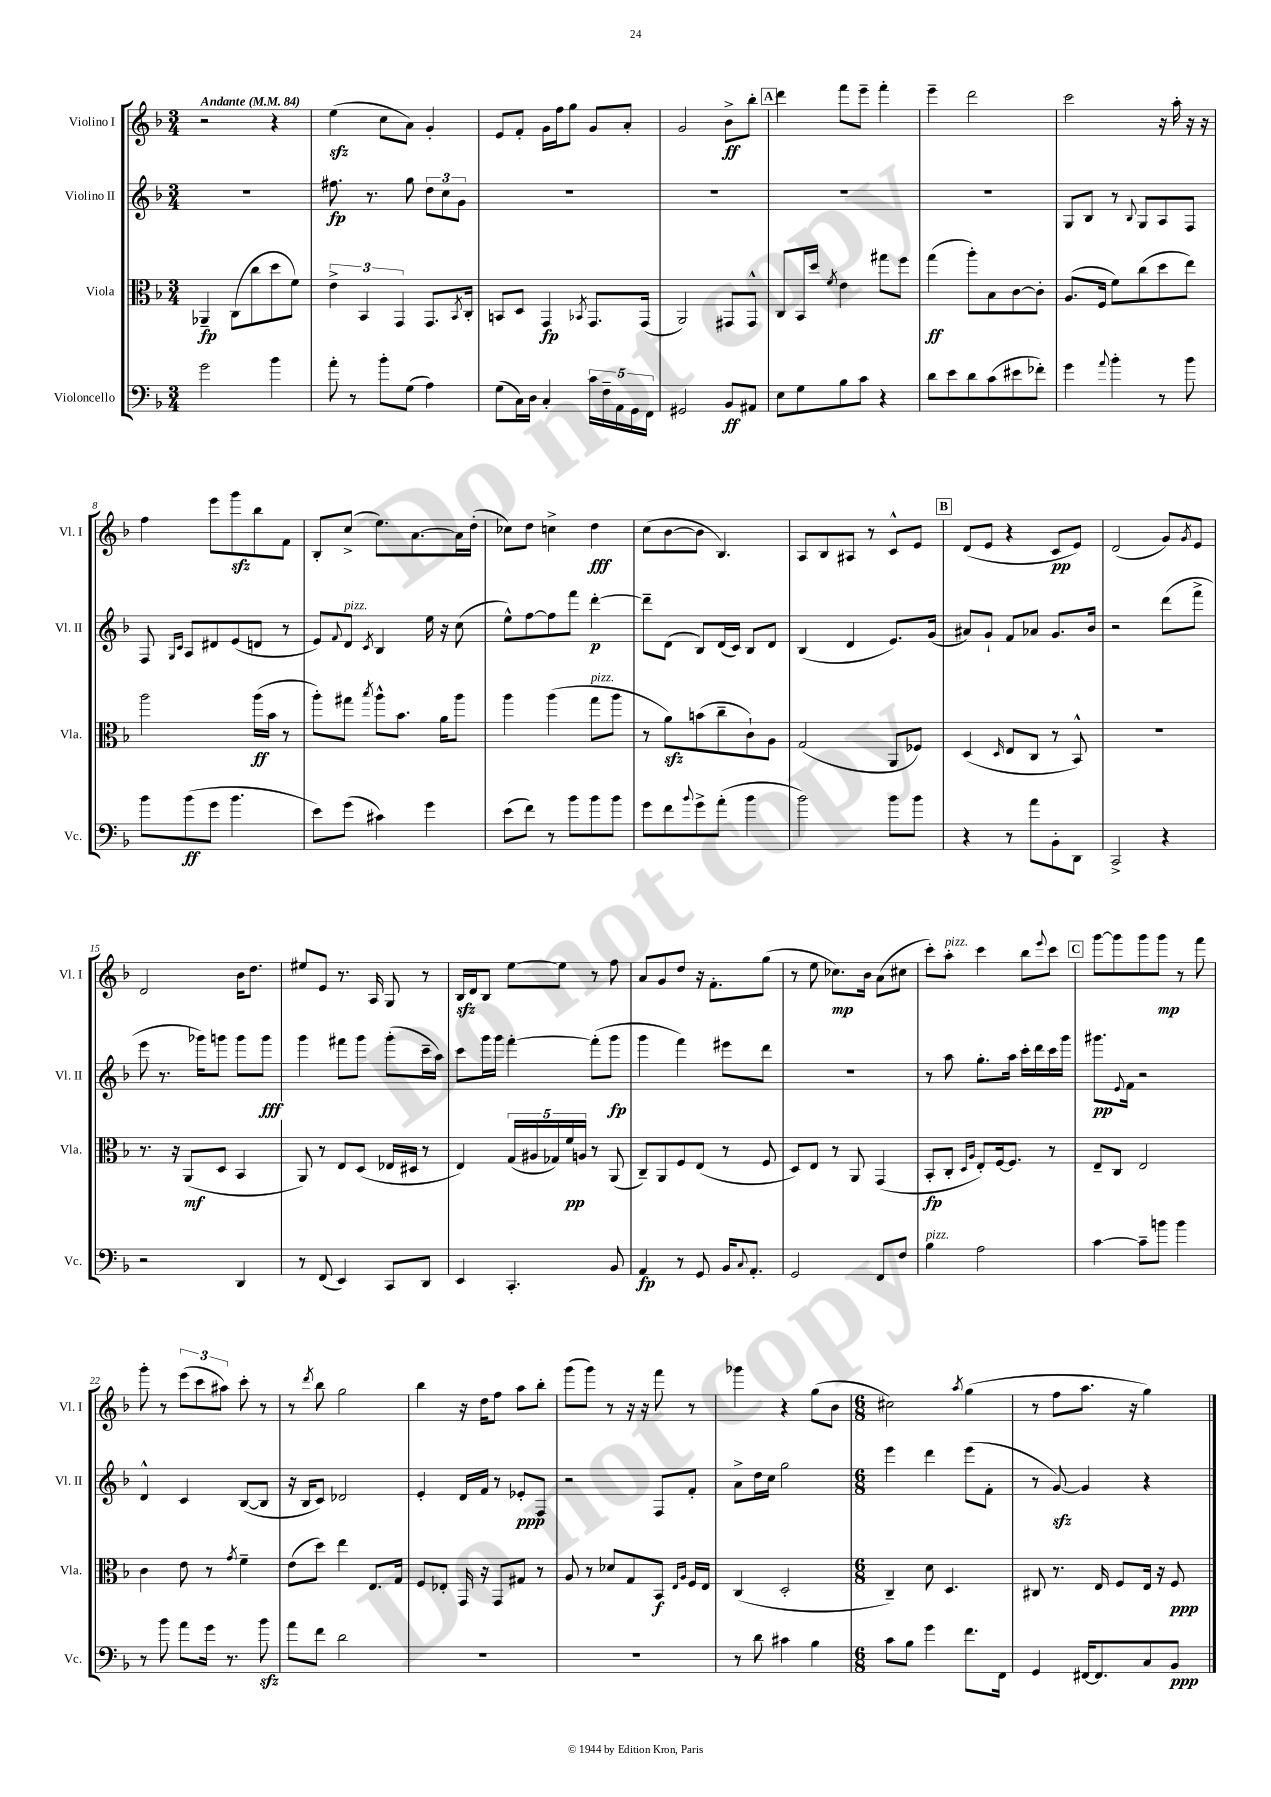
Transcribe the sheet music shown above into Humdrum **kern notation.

**kern	**kern	**kern	**kern
*staff4	*staff3	*staff2	*staff1
*clefF4	*clefC3	*clefG2	*clefG2
*k[b-]	*k[b-]	*k[b-]	*k[b-]
*M3/4	*M3/4	*M3/4	*M3/4
*MM84	*MM84	*MM84	*MM84
2g	4AA-~	2.r	2r
.	(8C	.	.
.	8cc	.	.
4b-	8dd	.	4r
.	8f)	.	.
=	=	=	=
8a'	6e^	8.ff#	(4ee
8r	.	.	.
.	6BB-	.	.
.	.	8.r	.
8b-'	.	.	8cc
.	6GG	.	.
(8G	.	8gg	8a)
4A)	8.GG	12dd	4g'
.	.	12cc	.
.	.	12g	.
.	8qBB-	.	.
.	16C'	.	.
=	=	=	=
(8G	8BB	2.r	8e
16C)	8D	.	8f'
16D	.	.	.
4C'	4GG	.	16g
.	.	.	16ff
.	.	.	8gg
.	8qBB-	.	.
20c	8.GG	.	8g
20F~	.	.	.
20AA	.	.	.
.	.	.	8a'
20GG	.	.	.
.	(16GG	.	.
20FF	.	.	.
=	=	=	=
2GG#	2AA)	2.r	2g
8BB-	8GG#	.	8b-^
8AA#	8GG#^^	.	8bb-'
=	=	=	=
8E	8C	2.r	4ddd
8G	16BB-	.	.
.	16dd	.	.
.	8qf	.	.
8B-	4e	.	8fff
8c	.	.	8eee~
4r	8gg#	.	4fff'
.	8ff	.	.
=	=	=	=
8d	(4gg	2.r	4eee~
8e	.	.	.
8d	8aa')	.	2ddd
(8c	8B-	.	.
8e#	[8c	.	.
8f-')	8c']	.	.
=	=	=	=
4g	(8.A	8G	2ccc
.	.	8B-	.
.	16F	.	.
8qqa	.	.	.
4b-'	8f)	8r	.
.	.	8qqB-	.
.	(8cc	8G	.
8r	8dd	8A	16r
.	.	.	16aa'
8b-	8ee)	8F	16r
.	.	.	16r
=	=	=	=
8b-	2aa	8F	4ff
.	.	16qqG	.
.	.	16qqc	.
(8b-	.	8A	.
8g	.	8d#	8eee
4.b-	.	(8e	8ggg
.	(16aa	8d	8bb-
.	16b-	.	.
.	8r	8r	8f
=	=	=	=
8e)	8aa')	8e)	8B-'
.	.	8qqf	.
(8g	8gg#	8d	(8cc^
.	8qbb-	8qc	.
4c#)	8aa^^	4B-	8.ee)
.	8.b-	.	.
.	.	.	[8.a
4g	.	16ee	.
.	16a	16r	.
.	8aa	(8cc	16a]
.	.	.	(16dd'
=	=	=	=
(8e	4aa	8ee^^)	8cc-)
8f)	.	[8ff	8dd
8r	(4aa	8ff]	4cc^
8b-	.	8fff	.
8b-	8gg	[4ddd'	4dd
8b-	8aa	.	.
=	=	=	=
8g	8r	8ddd~]	(8cc
8f	8a)	(8d	[8b-
8qqb-	.	.	.
8g^	(8b	8B-)	8b-]
(8a'	8cc~	(16d	4.B-)
.	.	16c)	.
4b-	8c`)	8B-	.
.	8A	8d	.
=	=	=	=
2b-)	(2G	(4B-	8A
.	.	.	8B-
.	.	4d	8A#
.	.	.	8r
8b-	8AA	8.e)	8c^^
8b-	8F-)	.	8e
.	.	(16g	.
=	=	=	=
4r	(4D	8a#)	(8d
.	.	8g`	8e
.	16qqD	.	.
8r	8E	8f	4r
8a	8C	8a-	.
8BB-'	8r	8.g	8c
8DD	8BB-^^)	.	8e)
.	.	16b-	.
=	=	=	=
2CC^	2.r	2r	(2d
4r	.	(8ddd	8g)
.	.	.	8qg
.	.	8fff^	8e
=	=	=	=
2r	8.r	8eee	2d
.	.	8.r	.
.	16r	.	.
.	(8AA	.	.
.	.	16ggg-)	.
.	8D	8ggg	.
4DD	4BB-	8ggg	16b-
.	.	.	8.dd
.	.	8ggg	.
=	=	=	=
8r	8AA)	4ggg	8ee#
(8FF	8r	.	8e
4EE)	8E	8fff#	8.r
.	(8D	8ggg	.
.	.	.	16A
8CC	16E-	(8ggg'	8G
.	16D#	.	.
8DD	8r	16ccc~	8r
.	.	16aa)	.
=	=	=	=
4EE	4E)	8ccc	16B-
.	.	.	16d
.	.	16ggg	8B-
.	.	16ggg	.
4.CC'	(20G	[4fff'	[8ee
.	20A#	.	.
.	20G-)	.	.
.	.	.	8ee]
.	20f	.	.
.	20A	.	.
.	8r	(8fff']	8r
8BB-	(8AA	8ggg	8ff
=	=	=	=
4AA	8C~)	4ggg	8a
.	8AA	.	8g
8r	8F	4fff)	8dd
8GG	(8E	.	16r
.	.	.	8.f'
16BB-	8r	8eee#	.
8qqC	.	.	.
8.AA'	.	.	.
.	8F	8ddd	(8gg
=	=	=	=
2GG	8D)	2.r	8r
.	8E	.	8ee
.	8r	.	8.cc-)
.	8AA	.	.
.	.	.	16b-
8FF	(4GG	.	(8a
8F	.	.	8cc#
=	=	=	=
4B-	8BB-'	8r	8ccc')
.	8C'	8aa	8aa'
.	16qqD	.	.
.	16qqA	.	.
2A	8E')	8.gg'	4ccc
.	[16F	.	.
.	8.F]	16aa	.
.	.	16ccc'	8bb-
.	.	16ddd	.
.	.	.	8qqeee
.	8r	16ccc	8ccc
.	.	16ggg	.
=	=	=	=
[4c	8E~	8.ggg#	[8ggg
.	8C	.	8ggg]
.	.	8qqe	.
.	.	16f	.
8c~]	2E	2r	8ggg
8b	.	.	8ggg
4b	.	.	8r
.	.	.	8fff
=	=	=	=
8r	4c	4d^^	8ggg'
8b-	.	.	8r
8a	8e	4c	(12eee
.	.	.	12ccc
16g	8r	.	.
.	.	.	12aa#)
8.r	.	.	.
.	8qg	.	.
.	4f~	([8B-	8ccc'
8b-	.	8B-]	8r
=	=	=	=
8a	(8e	16r	8r
.	.	16B-	.
.	.	.	8qddd
8f	8dd)	8c)	8bb-
2d	4ee	2d-	2gg
.	8.E	.	.
.	16G	.	.
=	=	=	=
2.r	8F	4e'	4bb-
.	8E-'	.	.
.	16GG	16d	16r
.	16r	16f	16dd
.	8GG	8r	8ff
.	8G#	8e-'	8aa
.	8r	8F	8bb-'
=	=	=	=
2.r	8A	2r	(8ggg
.	8r	.	8ggg)
.	8d-	.	8r
.	8G	.	16r
.	.	.	16r
.	8BB-	8F	8fff
.	16qqE	.	.
.	16qqA	.	.
.	16F	8f'	8r
.	16E	.	.
=	=	=	=
8r	(4C	8a^	4ggg-
8d	.	16dd	.
.	.	16cc	.
4c#	2D'	2gg	4r
4B-	.	.	(8gg
.	.	.	8b-
=	=	=	=
*M6/8	*M6/8	*M6/8	*M6/8
8c	4C~)	4eee	2cc#)
8B-	.	.	.
4g	8d	4ddd	.
.	4.D	.	.
.	.	.	8qaa
8.f	.	(8eee	(4gg
.	.	8f'	.
16FF	.	.	.
=	=	=	=
4GG	8C#	8r	8r
.	8.r	[8g)	8ff
[16FF#	.	4g]	8.aa
8.FF#]	16E	.	.
.	8F	.	.
.	.	.	16r
8C	16E	4r	4gg)
.	16r	.	.
8BB-	8F	.	.
==	==	==	==
*-	*-	*-	*-
